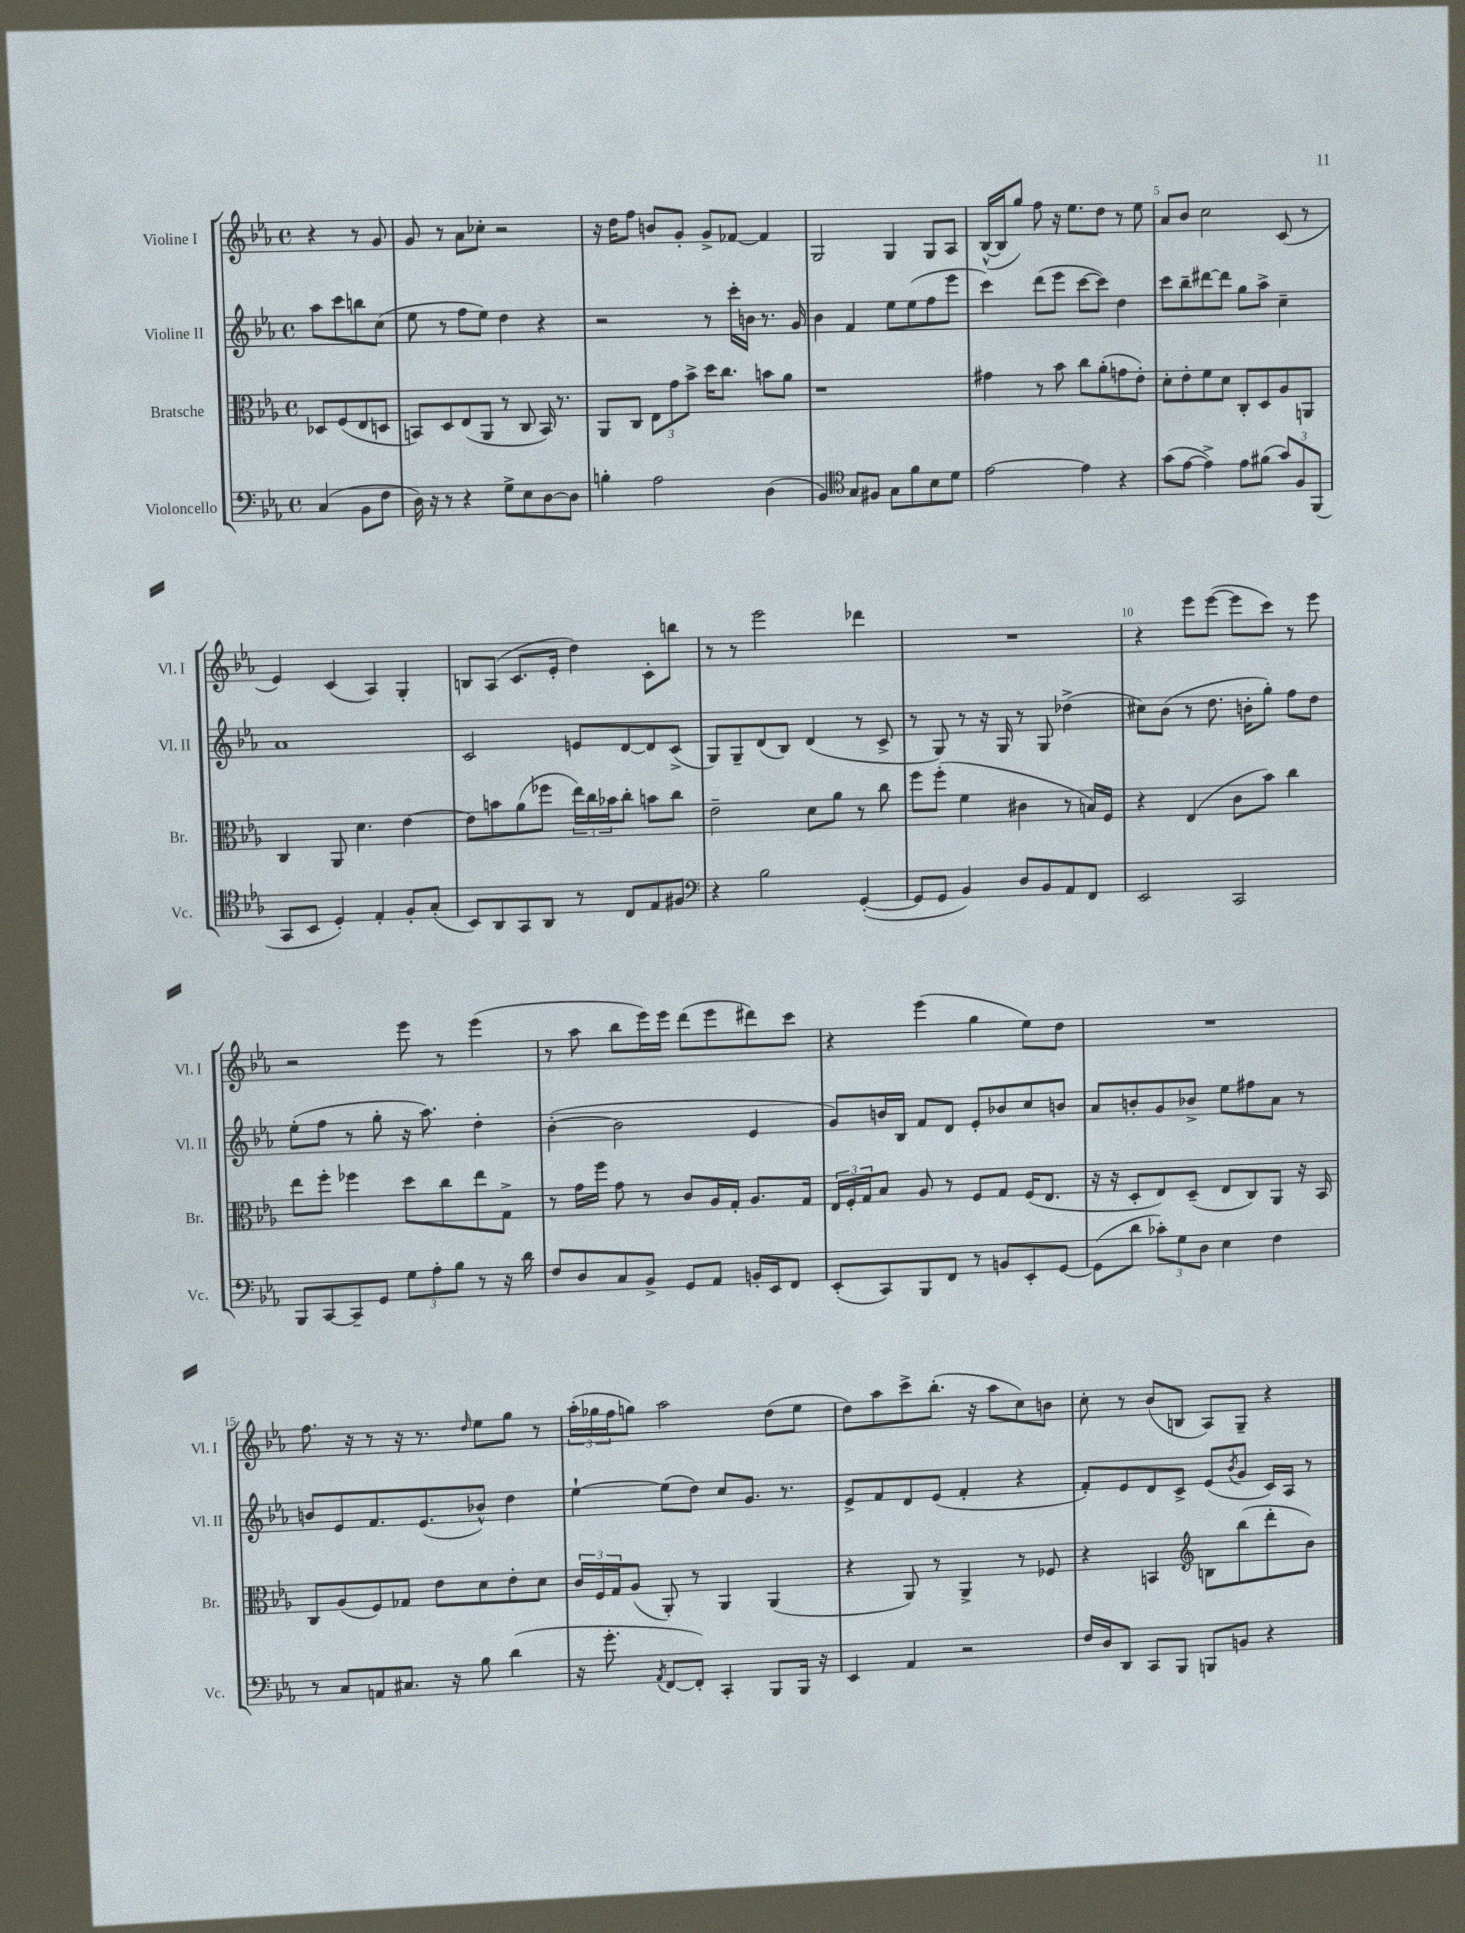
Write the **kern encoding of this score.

**kern	**kern	**kern	**kern
*part4	*part3	*part2	*part1
*staff4	*staff3	*staff2	*staff1
*I"Violoncello	*I"Bratsche	*I"Violine II	*I"Violine I
*I'Vc.	*I'Br.	*I'Vl. II	*I'Vl. I
*clefF4	*clefC3	*clefG2	*clefG2
*k[b-e-a-]	*k[b-e-a-]	*k[b-e-a-]	*k[b-e-a-]
*M4/4	*M4/4	*M4/4	*M4/4
*met(c)	*met(c)	*met(c)	*met(c)
=	=	=	=
(4C/	8D-X/L	8aa-\L	4r
.	(8F/	8ccc\	.
8BB-\L	8E-/	8bbn\	8r
8F\J	8Dn/J	(8cc\J	8g/
=1	=1	=1	=1
16D\)	8BBn/L)	8ee-\	8g/
16r	.	.	.
8r	8D/	8r	8r
4r	(8E-/	8ff\L	8a-\L
.	8AA-/J	8ee-\J)	8cc-X'\J
8G^\L	8r	4dd\	2r
8E-\	8C/	.	.
[8D\	16BB/)	4r	.
.	8.r	.	.
8D\J]	.	.	.
=2	=2	=2	=2
4Bn'\	8AA-/L	2r	16r
.	.	.	16dd\KL
.	8C/J	.	8ff\J
2A-\	12E-\L	.	8bn/L
.	12g\	.	.
.	.	.	8g'/J
.	12b-^\J	.	.
.	16dd\KL	8r	8g^/L
.	8.cc\J	.	.
.	.	16ccc'\LL	[8f-X/J
.	.	16bn\JJ	.
(4D\	8bn\L	8.r	4f-/]
.	8a-\J	.	.
.	.	16g/	.
=3	=3	=3	=3
4BB-/)	1r	4b-\	2G/
*clefC4	*	*	*
8G/L	.	4f/	.
8F#X/J	.	.	.
8G\L	.	8ee-\L	4G/
8f\	.	(8ee-\	.
8B-\	.	8ff\	8G/L
8d\J	.	8eee-\J	8A-/J
=4	=4	=4	=4
[2e-\	4g#X\	4ccc\)	([16B-^^/LL
.	.	.	16B-/J]
.	.	.	8gg/J)
.	8r	(8ddd\L	8ff\
.	8b-\	8eee-\J	16r
.	.	.	8.ee-\L
4e-\]	8cc\L	[8ccc\L	.
.	(8a-'\	8ccc\J])	8dd\J
4r	8gn\	4dd\	8r
.	8e-'\J)	.	8ee-\
=5	=5	=5	=5
(8g\L	8d'\L	8ccc\L	8a-/L
[8e-\J	8e-'\	8bb-~\	8b-/J
4e-^\])	8f\	[8ddd#X\	2cc\
.	8d\J	8ddd#\J]	.
8e-\L	8C'/L	8gg\L	.
(8f#X\J	8D/	8aa-^\J	.
12g/L)	8A-/	4cc~\	(8c/
12F/	.	.	.
.	8AAn/J	.	8r
(12FF/J	.	.	.
!!LO:LB:g=z
=6	=6	=6	=6
8GG/L	4C/	1a-	4e-/)
8BB-/J	.	.	.
4D'/)	8AA-/	.	(4c/
.	4.d\	.	.
4E-'/	.	.	4A-/)
8F'/L	[4e-\	.	4G'/
(8G'/J	.	.	.
=7	=7	=7	=7
8BB-/L)	8e-\L]	2c/	8Bn/L
8AA-/	8bn\	.	(8A-/J
8GG/	(8a-\	.	8.c/L
8AA-/J	8ff-X\J	.	.
.	.	.	16e-'/Jk
8r	24ee-\LL)	8en/L	4dd\)
.	24cc\	.	.
.	24b-X\J	.	.
8C/L	8cc'\J	[8d/	.
8E-/	8bn\L	8d/]	8c'\L
8F#X/J	8cc\J	(8c^/J	8bbn\J
=8	=8	=8	=8
*clefF4	*	*	*
4r	2e-~\	8G/L)	8r
.	.	8G~/	8r
2B-\	.	(8d/	2eee-\
.	.	8B-/J)	.
.	8d\L	(4d/	.
.	8a-\J	.	.
([4GG'/	8r	8r	4ddd-X\
.	8cc\	8c^/	.
=9	=9	=9	=9
8GG/L]	8ff\L	8r	1r
8GG/J	(8ff'\J	8G/)	.
4BB-/)	4f\	8r	.
.	.	16r	.
.	.	16G/	.
8D/L	4c#X\	8r	.
8BB-/	.	8G/	.
8AA-/	8r	(4dd-X^\	.
8FF/J	16Bn/LL)	.	.
.	16F/JJ	.	.
=10	=10	=10	=10
2EE-/	4r	8cc#X\L)	4r
.	.	(8b-\J	.
.	(4E-/	8r	8eee-\L
.	.	8.dd\	([8eee-\J
2CC/	8c\L	.	8eee-\L]
.	.	16bn'\KL	.
.	8b-\J)	8gg'\J)	8ccc\J)
.	4cc\	8ff\L	8r
.	.	8dd\J	8eee-\
!!LO:LB:g=z
=11	=11	=11	=11
8BBB-/L	8ee-\L	(8ee-'\L	2r
[8CC/	8ff'\J	8ff\J	.
8CC~/]	4ff-X\	8r	.
8GG/J	.	8gg'\	.
12G\L	8dd\L	16r	8eee-\
.	.	8.aa-\)	.
12A-'\	.	.	.
.	8cc\	.	8r
12B-\J	.	.	.
8r	8ee-\	4dd'\	(4eee-\
16r	8G^\J	.	.
16d\	.	.	.
=12	=12	=12	=12
8F/L	8r	([4b-'\	8r
8D/	16g\LL	.	8aa-\
.	16ff\JJ	.	.
8C/	8g\	2b-\]	8bb-\L
8BB-^/J	8r	.	16eee-\L)
.	.	.	16eee-\JJ
8GG/L	8c/L	.	(8ddd\L
8AA-/J	16A-/L	.	8eee-\
.	16G'/JJ	.	.
16BBn'/LL	8.A-/L	4e-/	8ddd#X\)
16EE-/J	.	.	.
8FF/J	.	.	8ccc\J
.	16G/Jk	.	.
=13	=13	=13	=13
(8EE-'/L	24E-/LL	8g/L)	4r
.	24F'/	.	.
.	24G/J	.	.
8CC/)	8B-/J	16bn/L	.
.	.	16B-/JJ	.
8BBB-/	8A-/	8f/L	(4eee-\
8FF/J	8r	8d/J	.
8r	8F/L	8e-'/L	4gg\
8BBn/L	8G/J	8b-X/	.
8EE-'/	(16F/KL	8cc/	8ee-\L)
.	8.E-/J	.	.
[8GG/J	.	8bn/J	8dd\J
=14	=14	=14	=14
(8GG\L]	16r	8a-/L	1r
.	16r	.	.
8d\J	8D'/L	8bn'/	.
12c-X'\L)	8E-/)	8g/	.
12G\	.	.	.
.	(8D~/J	8b-X^/J	.
12D\J	.	.	.
4E-\	8E-/L	8ee-\L	.
.	8C/)	8ff#X\	.
4F\	8AA-/J	8a-\J	.
.	16r	8r	.
.	16BB-/	.	.
!!LO:LB:g=z
=15	=15	=15	=15
8r	8C/L	8bn/L	8.ff\
8C/L	(8A-/	8e-/	.
.	.	.	16r
8AAn/	8F/)	8.f/	8r
8.C#X/J	8G-X/J	.	16r
.	.	(8.e-/	8.r
.	8e-\L	.	.
16r	.	.	.
.	.	.	16qqdd/
8B-\	8d\	8b-X^^/J)	8ee-\L
(4d\	8e-'\	4dd\	8gg\J
.	8d\J	.	8r
=16	=16	=16	=16
16r	24c/LL	[4ee-`\	(24aa-'\LL
.	24F/	.	24gg-X\
8.g'\	.	.	.
.	24G/J	.	24ff\J
.	(8A-/J	.	8ggn\J)
8qAA-/	.	.	.
[8FF/L	8AA-'/)	(8ee-\L]	2aa-\
8FF'/J])	8r	8dd\J)	.
4CC'/	4AA-/	8cc/L	.
.	.	8.g/J	.
8BBB-/L	(4AA-/	.	(8dd\L
.	.	8.r	.
16BBB-/Jk	.	.	8ee-\J
16r	.	.	.
=17	=17	=17	=17
4EE-/	4r	8e-^/L	8dd\L)
.	.	8f/	8aa-\
4AA-/	8AA-/)	8d/	8ccc^\
.	8r	(8e-/J	(8.bb-'\J
2r	4AA-^/	4f'/	.
.	.	.	16r
.	.	.	8aa-\L
.	8r	4r	8cc\)
.	8F-X/	.	8bn\J
=18	=18	=18	=18
16F/LL	4r	8f'/L)	8cc'\
16D/J	.	.	.
8DD/J	.	8e-/	8r
8CC/L	4BBn/	8d/	(8b-/L
8BBB-/J	.	8c^/J	8Bn/J
*	*clefG2	*	*
8BBBn/L	8Bn\L	(8e-/L	8A-/L)
.	.	8qb-/	.
8BBn/J	(8bb-\	8g/J	8G~/J
4r	8ddd'\	16c/LL)	4r
.	.	16A-/JJ	.
.	8b-\J)	8r	.
==	==	==	==
*-	*-	*-	*-
